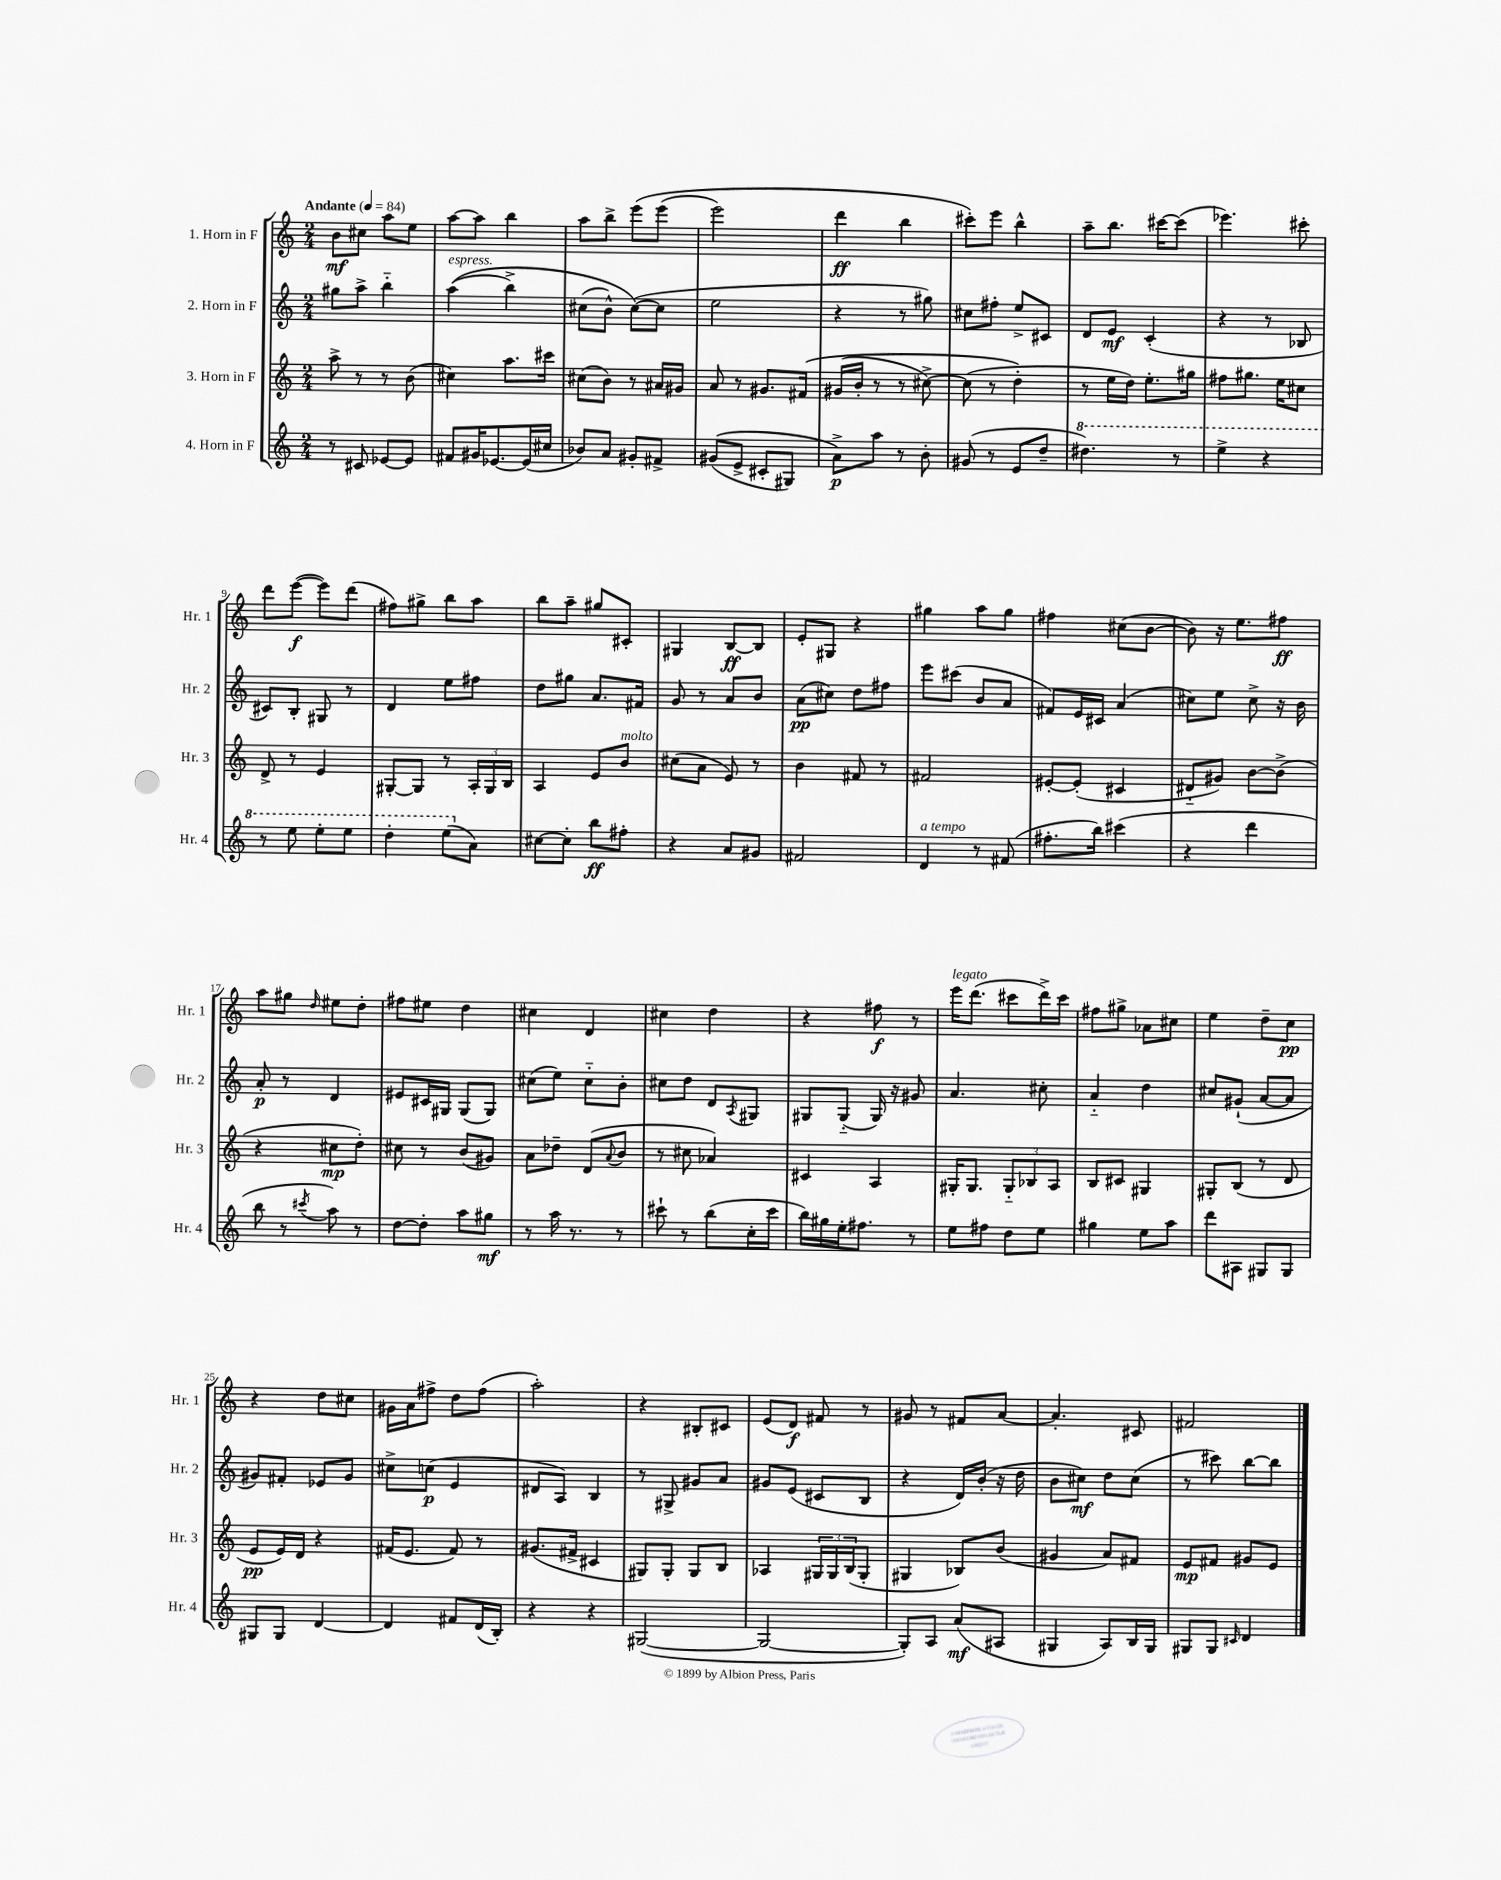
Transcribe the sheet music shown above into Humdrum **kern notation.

**kern	**dynam	**kern	**dynam	**kern	**dynam	**kern	**dynam
*part4	*part4	*part3	*part3	*part2	*part2	*part1	*part1
*staff4	*staff4	*staff3	*staff3	*staff2	*staff2	*staff1	*staff1
*I"4. Horn in F	*	*I"3. Horn in F	*	*I"2. Horn in F	*	*I"1. Horn in F	*
*I'Hr. 4	*	*I'Hr. 3	*	*I'Hr. 2	*	*I'Hr. 1	*
*clefG2	*	*clefG2	*	*clefG2	*	*clefG2	*
*k[]	*	*k[]	*	*k[]	*	*k[]	*
*M2/4	*	*M2/4	*	*M2/4	*	*M2/4	*
*MM84	*	*MM84	*	*MM84	*	*MM84	*
=1	=1	=1	=1	=1	=1	=1	=1
!	!	!	!	!	!	!LO:TX:a:B:t=Andante	!
8r	.	8aa^\	.	8gg#X\L	.	8b\L	mf
8c#X/	.	8r	.	8aa^\J	.	8cc#X\J	.
[8e-X/L	.	8r	.	4bb\	.	8aa\L	.
8e-/J]	.	(8b\	.	.	.	8ee\J	.
=2	=2	=2	=2	=2	=2	=2	=2
!	!	!	!	!LO:TX:a:i:t=espress.	!	!	!
8f#X/L	.	4cc#X\)	.	((4aa\	.	[8aa\L	.
16g#X/K	.	.	.	.	.	8aa\J]	.
[8.e-X/	.	.	.	.	.	.	.
.	.	8.aa\L	.	4bb^\)	.	4bb\	.
(16e-/L]	.	.	.	.	.	.	.
16cc#X/JJ	.	16ccc#X\Jk	.	.	.	.	.
=3	=3	=3	=3	=3	=3	=3	=3
8b-X/L)	.	(8cc#X\L	.	(8cc#X\L	.	8aa\L	.
8a/J	.	8b\J)	.	8b^^\J)	.	8bb^\J	.
8g#X'/L	.	8r	.	([8cc#\L)	.	(8eee\L	.
8f#X^/J	.	16a#X/LL	.	8cc#\J]	.	(8eee\J	.
.	.	16g#X/JJ	.	.	.	.	.
=4	=4	=4	=4	=4	=4	=4	=4
((8g#X/L	.	8a/	.	2ee\	.	2eee\)	.
8e^/J	.	8r	.	.	.	.	.
8c#X'/L	.	8.g#X/L	.	.	.	.	.
8G#X/J)	.	.	.	.	.	.	.
.	.	(16f#X/Jk	.	.	.	.	.
=5	=5	=5	=5	=5	=5	=5	=5
8a^\L)	p	(16g#X/LL	.	4r	.	4ddd\	ff
.	.	16b'/JJ	.	.	.	.	.
8aa\J	.	8r	.	.	.	.	.
8r	.	8r	.	8r	.	4bb\	.
8b'\	.	[8cc#X^\)	.	8gg#X\)	.	.	.
=6	=6	=6	=6	=6	=6	=6	=6
(8g#X/	.	(8cc#\]	.	8cc#X\L	.	8ccc#X'\L)	.
8r	.	8r	.	8ff#X'\J	.	8eee\J	.
8e/L	.	4dd'\)	.	8ee^/L	.	4bb^^\	.
8dd~/J	.	.	.	8c#X/J	.	.	.
=7	=7	=7	=7	=7	=7	=7	=7
*8va	*	*	*	*	*	*	*
4.ddd#X\)	.	8r	.	8d/L	.	8aa~\L	.
.	.	16ee\LL	.	8e/J	mf	8.bb\J	.
.	.	16dd\JJ)	.	.	.	.	.
.	.	8.ee'\L	.	(4c'/	.	.	.
.	.	.	.	.	.	[16ccc#X\KL	.
8r	.	.	.	.	.	(8ccc#\J]	.
.	.	16gg#X\Jk	.	.	.	.	.
=8	=8	=8	=8	=8	=8	=8	=8
4eee^\	.	8ff#X\L	.	4r	.	4.eee-X\)	.
.	.	8.gg#X\J	.	.	.	.	.
4r	.	.	.	8r	.	.	.
.	.	16ee\KL	.	.	.	.	.
.	.	8cc#X\J	.	8B-X/	.	8ccc#X'\	.
!!LO:LB:g=z
=9	=9	=9	=9	=9	=9	=9	=9
8r	.	8d^/	.	8c#X/L)	.	8ddd\L	.
8eee\	.	8r	.	8B'/J	.	([8eee\J	f
8eee'\L	.	4e/	.	8G#X/	.	8eee\L])	.
8eee\J	.	.	.	8r	.	(8ddd\J	.
=10	=10	=10	=10	=10	=10	=10	=10
4ddd'\	.	[8G#X'/L	.	4d/	.	8ff#X\L)	.
.	.	8G#/J]	.	.	.	8gg#X^\J	.
(8eee\L	.	8r	.	8ee\L	.	8bb\L	.
*X8va	*	*	*	*	*	*	*
8a\J)	.	24A'/LL	.	8ff#X\J	.	8aa\J	.
.	.	24G#/	.	.	.	.	.
.	.	24B/JJ	.	.	.	.	.
=11	=11	=11	=11	=11	=11	=11	=11
[8cc#X\L	.	4A/	.	8dd\L	.	8bb\L	.
8cc#'\J]	.	.	.	8gg#X\J	.	8aa~\J	.
8bb\L	ff	8e/L	.	8.a/L	.	8gg#X/L	.
!	!	!LO:TX:a:i:t=molto	!	!	!	!	!
8ff#X'\J	.	8b/J	.	.	.	8c#X'/J	.
.	.	.	.	16f#X/Jk	.	.	.
=12	=12	=12	=12	=12	=12	=12	=12
4r	.	(8cc#X\L	.	8g/	.	4G#X/	.
.	.	8a\J	.	8r	.	.	.
8a/L	.	8e/)	.	8a/L	.	[8B/L	ff
8g#X/J	.	8r	.	8b/J	.	8B/J]	.
=13	=13	=13	=13	=13	=13	=13	=13
2f#X/	.	4b\	.	(8a\L	pp	8e'/L	.
.	.	.	.	8cc#X\J)	.	8G#X/J	.
.	.	8f#X/	.	8dd\L	.	4r	.
.	.	8r	.	8ff#X\J	.	.	.
=14	=14	=14	=14	=14	=14	=14	=14
!LO:TX:a:i:t=a tempo	!	!	!	!	!	!	!
4d/	.	2f#X/	.	8eee\L	.	4gg#X\	.
.	.	.	.	(8ccc#X\J	.	.	.
8r	.	.	.	8b/L	.	8aa\L	.
(8f#X/	.	.	.	8a/J	.	8gg#\J	.
=15	=15	=15	=15	=15	=15	=15	=15
8.ff#X'\L	.	[8e#X'/L	.	8f#X/L)	.	4ff#X\	.
.	.	(8e#'/J]	.	16e/L	.	.	.
16bb\Jk)	.	.	.	16c#X/JJ	.	.	.
(4ccc#X\	.	4c#X/	.	(4a/	.	(8cc#X\L	.
.	.	.	.	.	.	[8b\J	.
=16	=16	=16	=16	=16	=16	=16	=16
4r	.	8d#X/L	.	8cc#X\L)	.	8b\])	.
.	.	8g#X/J)	.	8ee\J	.	16r	.
.	.	.	.	.	.	8.ee\L	.
4ddd\	.	[8b\L	.	8cc#^\	.	.	.
.	.	(8b^\J]	.	16r	.	8ff#X\J	ff
.	.	.	.	16b\	.	.	.
!!LO:LB:g=z
=17	=17	=17	=17	=17	=17	=17	=17
8bb\	.	4r	.	8a'/	p	8aa\L	.
8r	.	.	.	8r	.	8gg#X\J	.
8qccc#X/	.	.	.	.	.	16qqdd/	.
8aa\)	.	8cc#X\L	mp	4d/	.	8ee#X\L	.
8r	.	8dd'\J)	.	.	.	8dd'\J	.
=18	=18	=18	=18	=18	=18	=18	=18
[8dd\L	.	8cc#X\	.	8e#X/L	.	8ff#X\L	.
8dd'\J]	.	8r	.	16c#X/L	.	8ee#X\J	.
.	.	.	.	16G#X/JJ	.	.	.
8aa\L	.	(8b/L	.	(8G#/L	.	4dd\	.
8gg#X\J	mf	8g#X/J)	.	8G#/J)	.	.	.
=19	=19	=19	=19	=19	=19	=19	=19
8r	.	8a\L	.	(8cc#X\L	.	4cc#X\	.
16aa\	.	8dd-X~\J	.	8ee\J)	.	.	.
8.r	.	.	.	.	.	.	.
.	.	(8d/L	.	8cc#\L	.	4d/	.
.	.	8qqa/	.	.	.	.	.
8r	.	8b/J	.	8b'\J	.	.	.
=20	=20	=20	=20	=20	=20	=20	=20
8ccc#X`\	.	8r	.	8cc#X\L	.	4cc#X\	.
8r	.	8cc#X\	.	8dd\J	.	.	.
(8bb\L	.	4a-X/)	.	8d/L	.	4dd\	.
.	.	.	.	8qA/	.	.	.
16cc'\L	.	.	.	8G#X/J	.	.	.
16ccc#\JJ	.	.	.	.	.	.	.
=21	=21	=21	=21	=21	=21	=21	=21
16bb\LL)	.	4c#X/	.	8G#X/L	.	4r	.
16gg#X\	.	.	.	.	.	.	.
16ee'\J	.	.	.	(8G#/J	.	.	.
8.ff#X\J	.	.	.	.	.	.	.
.	.	4A/	.	16G#/)	.	8ff#X\	f
.	.	.	.	16r	.	.	.
8r	.	.	.	8g#X/	.	8r	.
=22	=22	=22	=22	=22	=22	=22	=22
!	!	!	!	!	!	!LO:TX:a:i:t=legato	!
8ee\L	.	16G#X'/KL	.	4.a/	.	16eee\KL	.
.	.	8.G#/J	.	.	.	(8.ddd\J	.
8ff#X\J	.	.	.	.	.	.	.
8dd\L	.	12G#/L	.	.	.	8ccc#X\L	.
.	.	12B-X/	.	.	.	.	.
8ee\J	.	.	.	8cc#X'\	.	16ddd^\L)	.
.	.	12A/J	.	.	.	.	.
.	.	.	.	.	.	16ccc#\JJ	.
=23	=23	=23	=23	=23	=23	=23	=23
4gg#X\	.	8B/L	.	4a/	.	8ff#X\L	.
.	.	8c#X/J	.	.	.	8gg#X^\J	.
8ee\L	.	4G#X/	.	4dd\	.	8a-X\L	.
8aa\J	.	.	.	.	.	8cc#X\J	.
=24	=24	=24	=24	=24	=24	=24	=24
8ddd\L	.	8G#X'/L	.	8cc#X/L	.	4ee\	.
8A#X\J	.	(8B/J	.	(8g#X`/J	.	.	.
8G#X/L	.	8r	.	[8a/L	.	8dd~\L	.
8G#/J	.	8d/	.	8a/J]	.	8cc\J	pp
!!LO:LB:g=z
=25	=25	=25	=25	=25	=25	=25	=25
8G#X/L	.	8e/L	pp	8g#X/L)	.	4r	.
8G#/J	.	16e/L)	.	8f#X'/J	.	.	.
.	.	16d/JJ	.	.	.	.	.
[4d/	.	4r	.	8e-X/L	.	8dd\L	.
.	.	.	.	8g#/J	.	8cc#X\J	.
=26	=26	=26	=26	=26	=26	=26	=26
4d/]	.	(16f#X/KL	.	8cc#X^\L	.	16g#X\LL	.
.	.	8.e/J	.	.	.	16a\J	.
.	.	.	.	(8ccn\J	p	8ff#X^\J	.
8f#X/L	.	8f#/)	.	4e/	.	8dd\L	.
(16d/L	.	8r	.	.	.	(8ff#\J	.
16B'/JJ)	.	.	.	.	.	.	.
=27	=27	=27	=27	=27	=27	=27	=27
4r	.	(8.g#X/L	.	8d#X/L	.	2aa'\)	.
.	.	.	.	8A/J)	.	.	.
.	.	16f#X^/Jk	.	.	.	.	.
4r	.	4c#X/	.	4B/	.	.	.
=28	=28	=28	=28	=28	=28	=28	=28
([2G#X/	.	8G#X/L)	.	8r	.	4r	.
.	.	8G#'/J	.	8G#X^/	.	.	.
.	.	8G#/L	.	8g#X/L	.	8B#X'/L	.
.	.	8B/J	.	8a/J	.	8c#X/J	.
=29	=29	=29	=29	=29	=29	=29	=29
2G#/_	.	4A-X/	.	8g#X/L	.	(8e/L	.
.	.	.	.	(8e/J	.	8d/J)	f
.	.	24G#X/LL	.	8c#X/L	.	8f#X/	.
.	.	24G#/	.	.	.	.	.
.	.	(24B/J	.	.	.	.	.
.	.	8G#'/J	.	8B/J	.	8r	.
=30	=30	=30	=30	=30	=30	=30	=30
8G#'/L])	.	4G#X/	.	4r	.	8g#X/	.
8A/J	.	.	.	.	.	8r	.
(8a/L	mf	8B-X/L)	.	16d/LL)	.	8f#X/L	.
.	.	.	.	(16b'/JJ	.	.	.
8A#X/J	.	(8b/J	.	16r	.	[8a/J	.
.	.	.	.	16dd\	.	.	.
=31	=31	=31	=31	=31	=31	=31	=31
4G#X/	.	4g#X/	.	8b\L	.	4.a'/]	.
.	.	.	.	8cc#X\J)	mf	.	.
8A/L)	.	8a/L)	.	8dd\L	.	.	.
16B/L	.	8f#X/J	.	(8cc#\J	.	8c#X/	.
16G#/JJ	.	.	.	.	.	.	.
=32	=32	=32	=32	=32	=32	=32	=32
8G#X/L	.	8e/L	mp	8r	.	2f#X/	.
8G#/J	.	8f#X/J	.	8ccc#X\)	.	.	.
16qqc#X/	.	.	.	.	.	.	.
4d/	.	8g#X/L	.	[8bb\L	.	.	.
.	.	8e/J	.	8bb\J]	.	.	.
==	==	==	==	==	==	==	==
*-	*-	*-	*-	*-	*-	*-	*-
